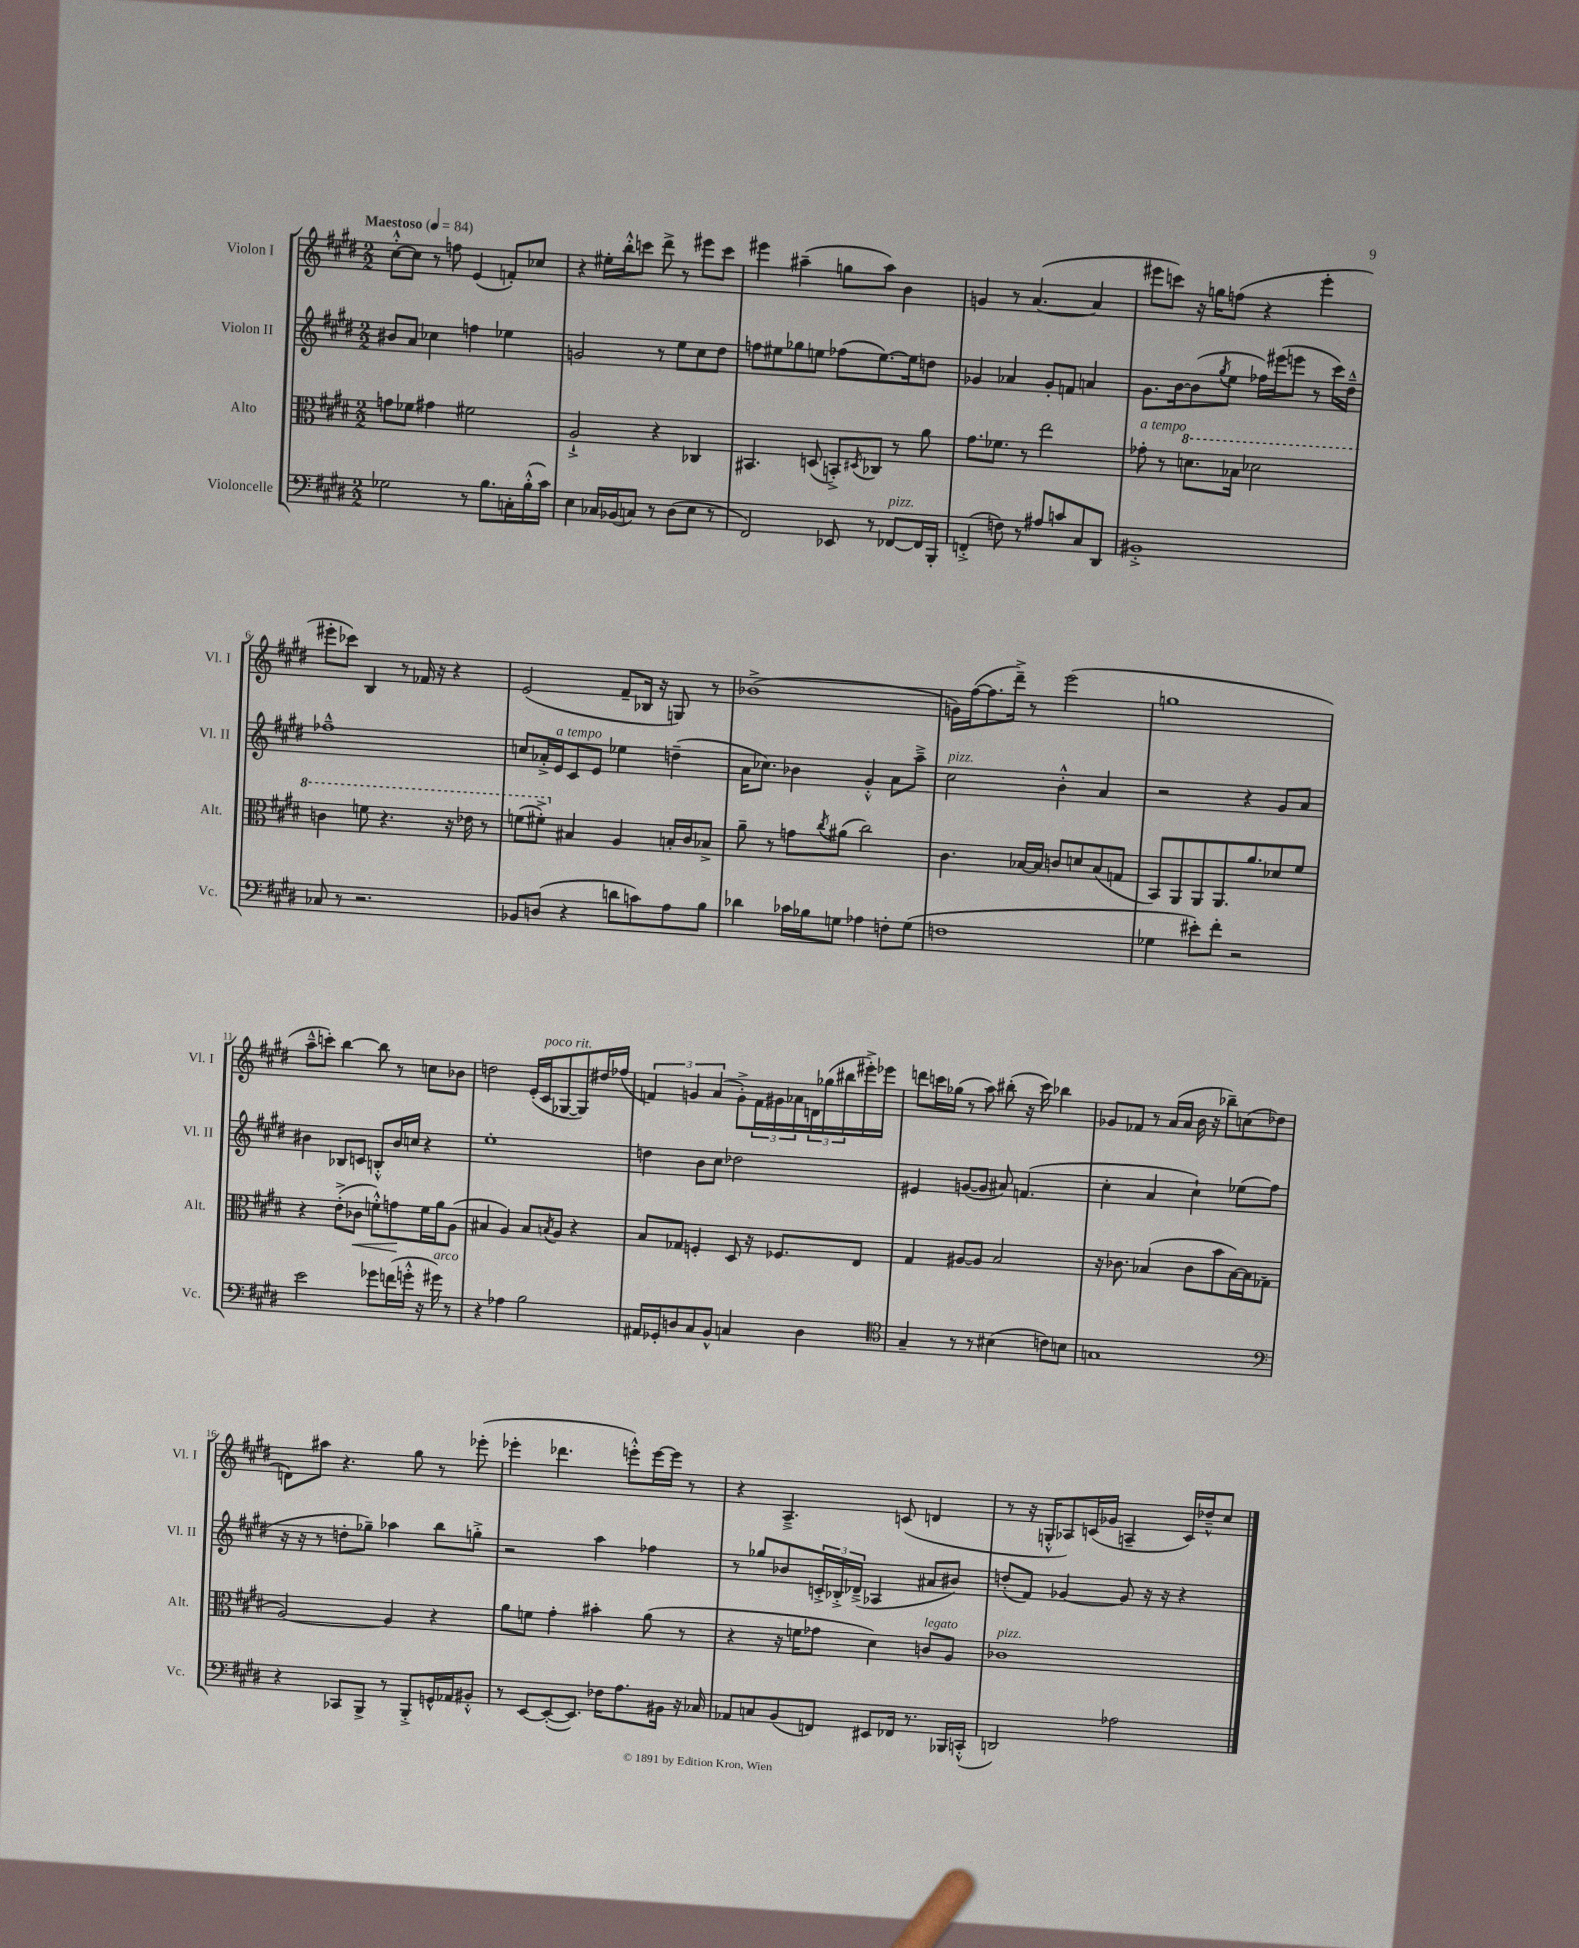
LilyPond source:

<<
\new StaffGroup <<
\new Staff = "s0" \with { instrumentName = "Violon I" shortInstrumentName = "Vl. I" } {
    \clef treble \key e \major \numericTimeSignature \time 2/2 \tempo "Maestoso" 4 = 84
    cis''8~-.-^ cis''8 r8 f''8 e'4( f'8-.) ces''8 |
    r4 eis''16-. b''16-.-^ c'''8 dis'''8-> r8 eis'''8 c'''8 |
    eis'''4 ais''4--( g''8 ais''8) b'4 |
    g'4 r8 a'4.~( a'4 |
    eis'''8 c'''8) r16 g''16 f''8( r4 eis'''4-. |
    eis'''8-. ces'''8) b4 r8 fes'16 r16 r4 |
    e'2( fis'8-- bes16 r16 g8) r8 |
    bes'1->( |
    g'16) fis''16~( fis''8. dis'''16--->) r8 e'''2( |
    g''1 |
    a''8---^ c'''8-.) b''4~ b''8 r8 c''8 bes'8 |
    d''2 e'16-.( cis'16^\markup { \italic "poco rit." } ges8~ ges8) dis''16 fes''16( |
    \tuplet 3/2 { f'4) g'4 a'4( } g'8-.->) \tuplet 3/2 { f'16 gis'16 aes'16 } \tuplet 3/2 { d'16 ges''16( bis''16 } eis'''16-.->) ees'''16 |
    d'''8 c'''16 ges''16( r8 a''8) bis''8-.( r16 c'''16) bes''4 |
    ges'8 fes'8 r8 a'16( a'16 b'16 r16 bes''8--) c''8( des''8 |
    d'8) ais''8 r4. gis''8 r8 ees'''8-.( |
    ees'''4-. des'''4. e'''8-.-^) e'''16~ e'''16 r8 |
    r4 a4.---> c'8( d'4 |
    r8 r16 g16-.-^ aes8) c'16( ges'16 a4-- c'16) des''16---^ cis''8 \bar "|." |
}
\new Staff = "s1" \with { instrumentName = "Violon II" shortInstrumentName = "Vl. II" } {
    \clef treble \key e \major \numericTimeSignature \time 2/2
    bis'8 a'8 ces''4 f''4 ees''4 |
    g'2 r8 e''8 cis''8 dis''8 |
    f''8 eis''8 ges''8 e''8 fes''8( e''8.~) e''16 d''8 |
    ges'4 aes'4 ges'8-. f'8 a'4 |
    gis'8. b'16~ b'8( \acciaccatura { gis''8 } e''8 fes''16) eis'''16( e'''8 r8 cis'''16) dis''16---^ |
    fes''1---^ |
    c''8 aes'16-.-> e'16^\markup { \italic "a tempo" } cis'8 e'8 ees''4 d''4--( |
    a'16 ces''8.) bes'4 gis'4-.-^ a'8 a''8---> |
    cis''2^\markup { \italic "pizz." } b'4-.-^ a'4 |
    r2 r4 gis'8 a'8 |
    bis'4 bes8 c'8 b8-.-^ bis'16 c''16 r4 |
    e''1-. |
    d''4 b'8 cis''8 des''2 |
    eis'4 g'8~( g'8 ais'8) f'4.( |
    cis''4-. a'4 cis''4-!) ees''8( fis''8 |
    r16 r16 r8 d''8-. ges''8--) aes''4 b''8 g''8-.-> |
    r2 a''4 fes''4 |
    r8 ges''8 bes'8 \tuplet 3/2 { c'16-.-> bes16-.-> des'16--->( } aes4 ais'8 bis'8) |
    d''8-.( fis'8) ges'4~ ges'8 r16 r16 r4 \bar "|." |
}
\new Staff = "s2" \with { instrumentName = "Alto" shortInstrumentName = "Alt." } {
    \clef alto \key e \major \numericTimeSignature \time 2/2
    g'8 fes'8 gis'4 fis'2 |
    a2-!-> r4 ces4 |
    bis,4. d8( b,8-.->) \acciaccatura { dis8 } ces8 r8 a'8 |
    gis'8. fes'8. r8 e''2 |
    ges'8-.^\markup { \italic "a tempo" } r8 \ottava #1 d''8. bes'16 des''2 |
    c''4 f''8 r4. r16 ees''16 r8 |
    f''8( fis''8-.->) \ottava #0 bis4 a4 b16-. cis'16 bes8-> |
    a'8-- r8 g'8 \acciaccatura { cis''8 } ais'8( cis''2) |
    cis'4. bes16~ bes16 c'8 d'8 bes8( g8 |
    b,8) a,8 a,8 a,8. a'8. des'8 fis'8 |
    r4 e'8-.->( ces'8\< f'8-.-^) g'8\! f'16 a'16 a8( |
    bis4 a4) bis8 \acciaccatura { b8 } a8 r4 |
    b8 ges8 f4-. dis8 r16 fes8. e8 |
    gis4 ais8~ ais8 b2 |
    r16 ces'8. bes4( ces'8 b'8 bes16~) bes16 ges8( |
    a2~) a4 r4 |
    a'8 f'8 gis'4-. bis'4-. a'8( r8 |
    r4 r16 f'16 ges'8 dis'4) c'8^\markup { \italic "legato" } a8 |
    ces'1^\markup { \italic "pizz." } \bar "|." |
}
\new Staff = "s3" \with { instrumentName = "Violoncelle" shortInstrumentName = "Vc." } {
    \clef bass \key e \major \numericTimeSignature \time 2/2
    ges2 r8 b8. c16-. b16-.-^( cis'16) |
    e4 ces16 bes,16( c8) r8 dis8( e8 r8 |
    fis,2) ees,8 r8 fes,8~^\markup { \italic "pizz." } fes,16 b,,16-. |
    f,4-.->( f8) r8 ais8 c'8 cis8 dis,8 |
    bis,1-.-> |
    ces8 r8 r2. |
    bes,8 d8( r4 d'8 c'8) a8 b8 |
    des'4 ces'16 bes16 g8 aes4 f8-. g8( |
    f1 |
    ges4 eis'8-.) fis'8-. r2 |
    e'2 ges'8 f'16( g'16-.-^ r16 gis'16^\markup { \italic "arco" }) r8 |
    r4 aes4 b2 |
    ais,16 ges,16-. d8 cis8 b,8-^ c4 d4 |
    \clef tenor gis4-- r8 r8 bis4( c'8) b8 |
    g1 |
    \clef bass r4 ces,8 b,,8-> r8 b,,8-.-> g,16-^ aes,16 bis,8-.-^ |
    r8 e,8~ e,8~-.( e,8.) fes16 a8. bis,16 r16 ces16 |
    aes,8 c8 b,8( f,8) eis,8 fes,16 r8. bes,,16 c,16-.-^( |
    d,2) aes2 \bar "|." |
}
>>
>>
